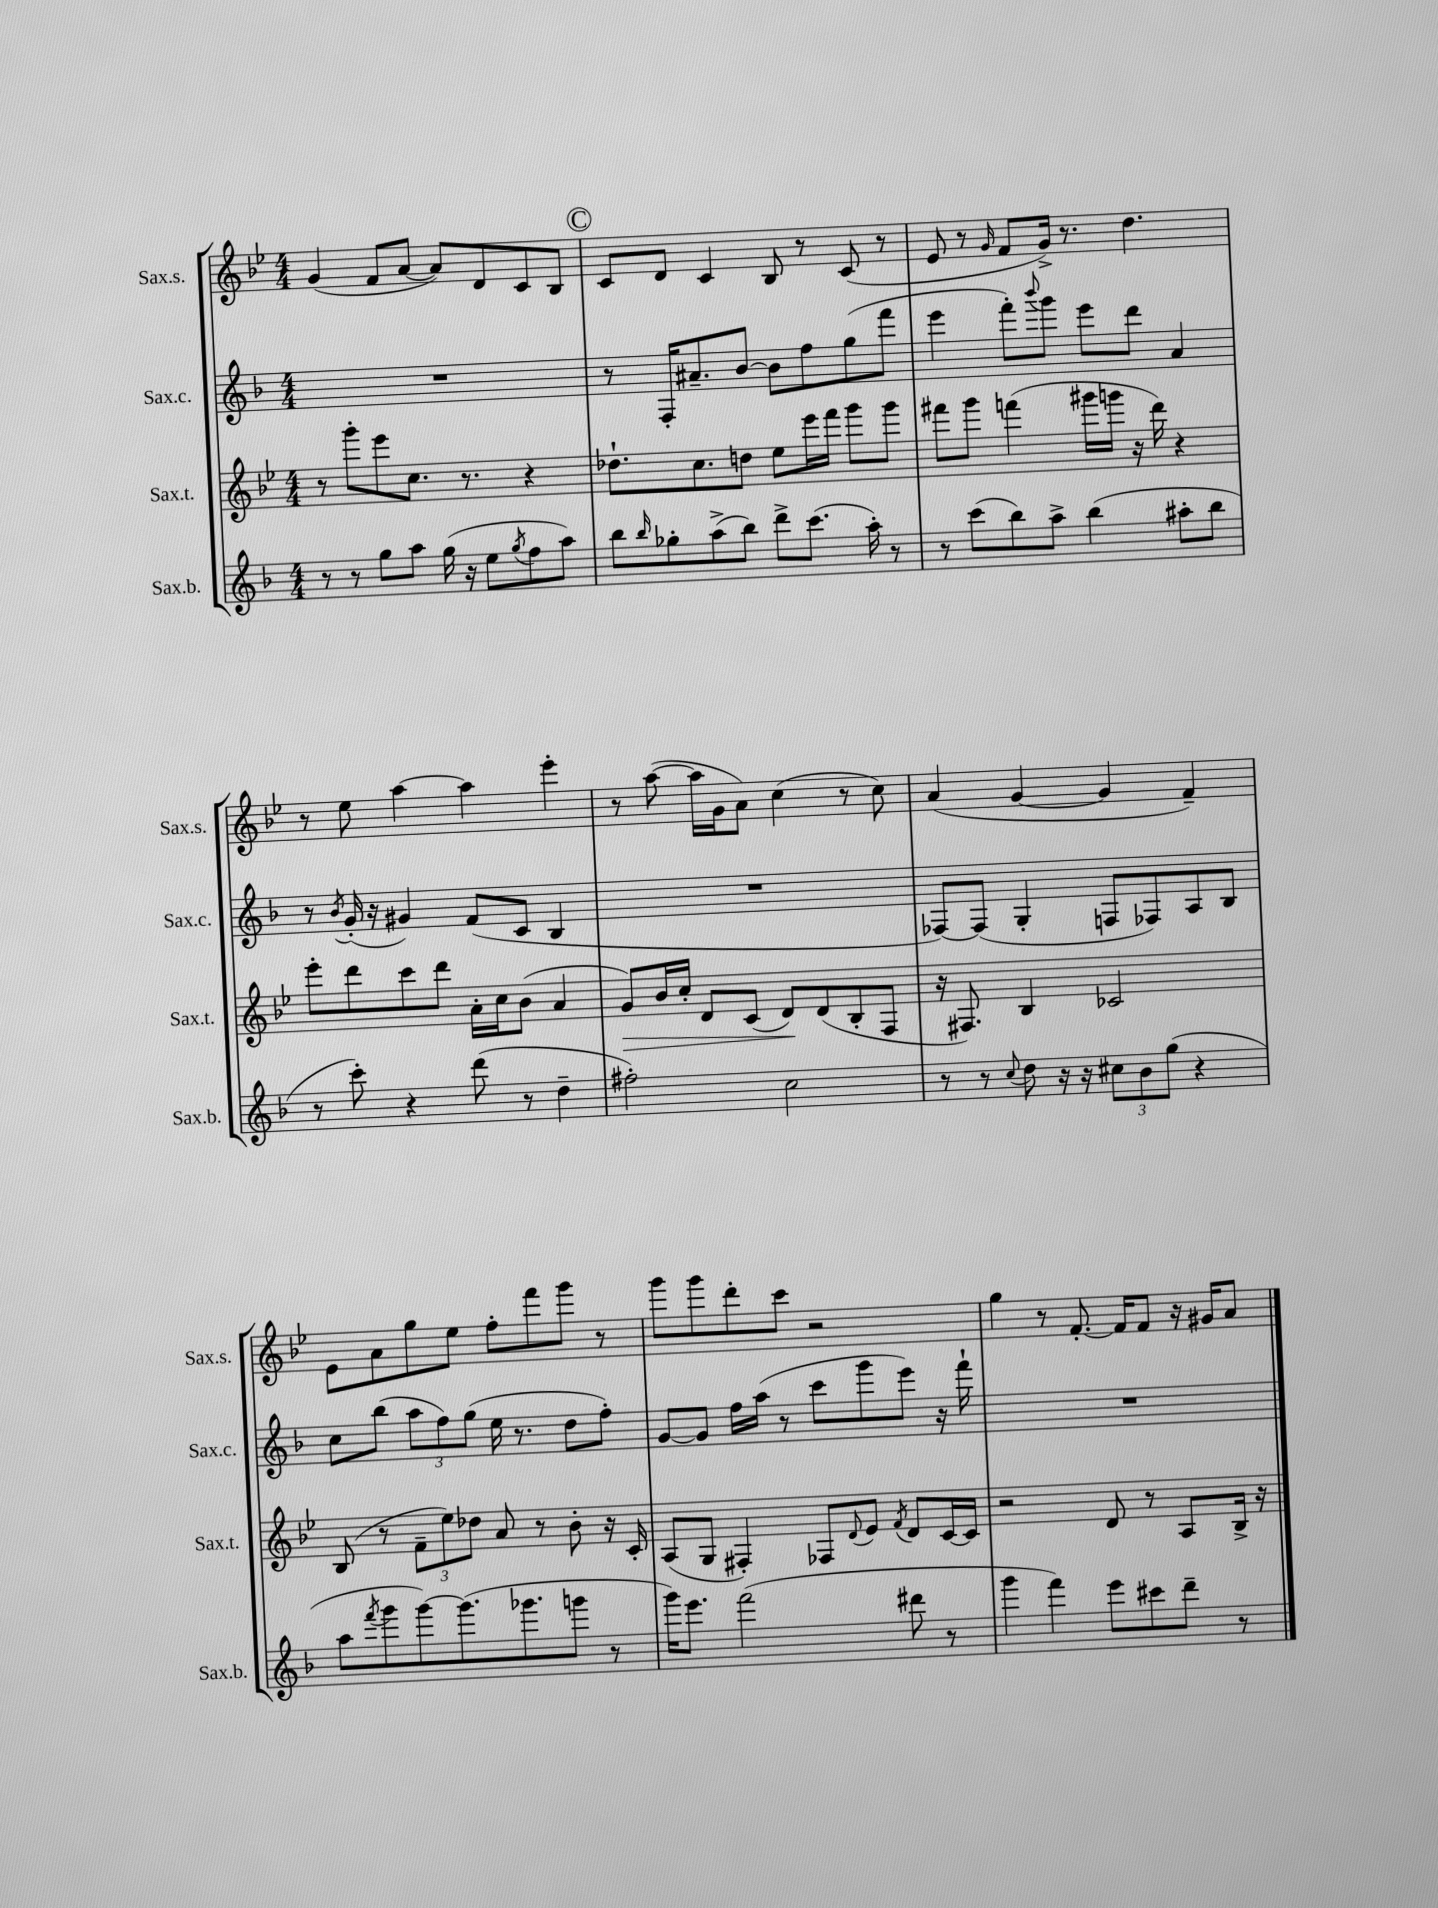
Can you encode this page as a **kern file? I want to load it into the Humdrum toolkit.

**kern	**kern	**dynam	**kern	**kern
*part4	*part3	*part3	*part2	*part1
*staff4	*staff3	*staff3	*staff2	*staff1
*I"Sax.b.	*I"Sax.t.	*	*I"Sax.c.	*I"Sax.s.
*I'Sax.b.	*I'Sax.t.	*	*I'Sax.c.	*I'Sax.s.
*clefG2	*clefG2	*	*clefG2	*clefG2
*k[b-]	*k[b-e-]	*	*k[b-]	*k[b-e-]
*M4/4	*M4/4	*	*M4/4	*M4/4
=109	=109	=109	=109	=109
8r	8r	.	1r	(4g/
8r	8ggg'\L	.	.	.
8gg\L	8eee-\	.	.	8f/L
8aa\J	8.cc\J	.	.	[8a/J
(16gg\	.	.	.	8a/L])
16r	8.r	.	.	.
8ee\L	.	.	.	8d/
8qgg/	.	.	.	.
8ff\	4r	.	.	8c/
8aa\J)	.	.	.	8B-/J
!!LO:REH:place=s1:t=C
=110	=110	=110	=110	=110
8bb-\L	8.dd-X`\L	.	8r	8c/L
16qqbb-/	.	.	.	.
8gg-X'\	.	.	16F'/KL	8d/J
.	8.cc\	.	8.a#X~/	.
(8aa^\	.	.	.	4c/
8bb-\J)	8ddn\J	.	[8b-/J	.
8ddd^\L	8ee-\L	.	8b-\L]	8B-/
(8.ccc\J	16eee-\L	.	8ff\	8r
.	16fff\JJ	.	.	.
.	8ggg\L	.	(8gg\	(8c/
16aa'\)	.	.	.	.
8r	8ggg\J	.	8fff\J	8r
=111	=111	=111	=111	=111
8r	8fff#X\L	.	4eee\	8e-/
(8ccc\L	8ggg\J	.	.	8r
.	.	.	.	16qqg/
8bb-\)	(4fffn\	.	8fff'\L)	8f/L
.	.	.	8qqbbb-/	.
8aa^\J	.	.	8ggg\J	16g^/Jk)
.	.	.	.	8.r
(4bb-\	16ggg#X\LL	.	8eee\L	.
.	16gggn\JJ	.	.	.
.	16r	.	8ddd\J	4.dd\
.	16ddd\)	.	.	.
8aa#X'\L	4r	.	4a/	.
8bb-\J	.	.	.	.
!!LO:LB:g=z
=112	=112	=112	=112	=112
8r	8eee-'\L	.	8r	8r
.	.	.	8qb-/	.
8ccc'\)	8ddd\	.	(16g'/	8ee-\
.	.	.	16r	.
4r	8ccc\	.	4g#X/)	[4aa\
.	8ddd\J	.	.	.
(8ddd\	16a'\LL	.	(8f/L	4aa\]
.	16cc\J	.	.	.
8r	(8b-\J	.	8c/J	.
4dd~\	4a/	.	4B-/	4eee-'\
=113	=113	=113	=113	=113
!	!	!LO:HP:b	!	!
2ff#X'\)	8g/L)	>	1r	8r
.	16b-/L	.	.	([8aa\
.	16cc'/JJ	.	.	.
.	8d/L	.	.	16aa\LL]
.	.	.	.	16g\J
.	(8c/J	.	.	8a\J)
2cc\	8d/L)	.	.	(4cc\
.	(8d/	]	.	.
.	8B-'/	.	.	8r
.	8F/J	.	.	8cc\)
=114	=114	=114	=114	=114
8r	16r	.	[8F-X/L)	(4a/
.	8.F#X/)	.	.	.
8r	.	.	(8F-/J]	.
8qqcc/	.	.	.	.
8dd\	4B-/	.	4G'/	[4g/
16r	.	.	.	.
16r	.	.	.	.
12cc#X\L	2c-X/	.	8Fn/L	4g/]
12b-\	.	.	.	.
.	.	.	8F-X/)	.
(12gg\J	.	.	.	.
4r	.	.	8A/	4f~/)
.	.	.	8B-/J	.
!!LO:LB:g=z
=115	=115	=115	=115	=115
8aa\L	(8B-/	.	8cc\L	8e-\L
8qfff/	.	.	.	.
8ggg\	8r	.	(8bb-\J	8a\
[8ggg\)	12f~\L	.	12aa\L	8gg\
.	12ee-\)	.	12ff\)	.
(8.ggg\]	.	.	.	8ee-\J
.	12dd-X\J	.	(12gg\J	.
.	8a/	.	16ee\	8ff'\L
8.ggg-X\	.	.	8.r	.
.	8r	.	.	8fff\
8gggn\J	8b-'\	.	8dd\L	8ggg\J
8r	16r	.	8ff'\J)	8r
.	16c'/	.	.	.
=116	=116	=116	=116	=116
16ggg\KL)	(8A/L	.	[8g/L	8ggg\L
8.eee\J	.	.	.	.
.	8G/J	.	8g/J]	8ggg\
(2fff\	4F#X'/)	.	16ff\LL	8ddd'\
.	.	.	(16aa\JJ	.
.	.	.	8r	8ccc\J
.	8F-X/L	.	8ccc\L	2r
.	8qqd/	.	.	.
.	8e-/J	.	8ggg\	.
.	8qf/	.	.	.
8ddd#X\	8d/L	.	8eee\J)	.
8r	[16c/L	.	16r	.
.	16c/JJ]	.	16fff`\	.
=117	=117	=117	=117	=117
4ggg\	2r	.	1r	4gg\
4fff\)	.	.	.	8r
.	.	.	.	[8.f'/
8eee\L	8d/	.	.	.
.	.	.	.	16f/KL]
8ccc#X\	8r	.	.	8f/J
8ddd~\J	8A/L	.	.	16r
.	.	.	.	16g#X/KL
8r	16B-^/Jk	.	.	8a/J
.	16r	.	.	.
==	==	==	==	==
*-	*-	*-	*-	*-
